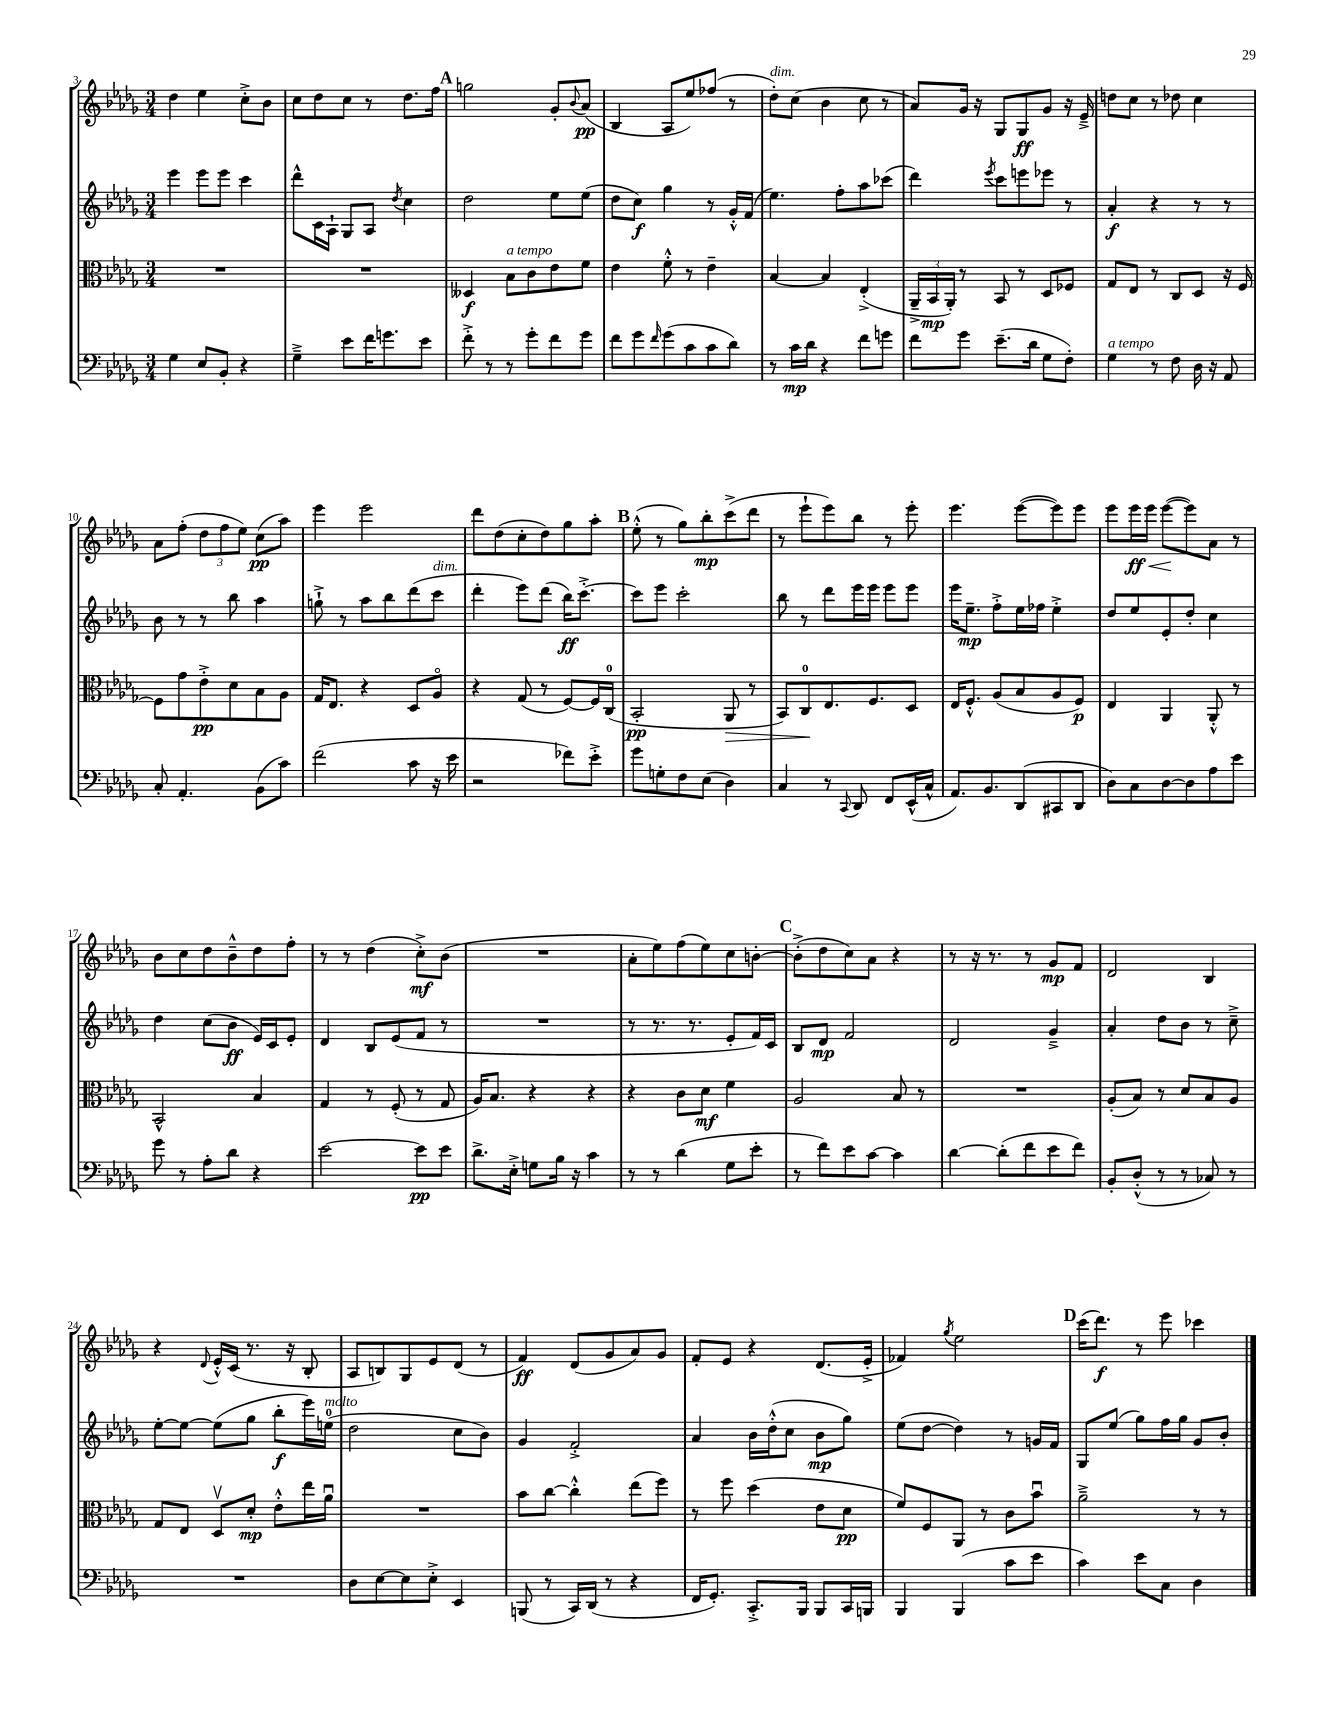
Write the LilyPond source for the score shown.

<<
\new StaffGroup <<
\new Staff = "s0" {
    \clef treble \key des \major \numericTimeSignature \time 3/4
    des''4 ees''4 c''8-.-> bes'8 |
    c''8 des''8 c''8 r8 des''8. f''16 |
    \mark \markup { \bold "A" } g''2 ges'8-. \appoggiatura { bes'8 } aes'8\pp( |
    bes4 aes8 ees''8) fes''8( r8 |
    des''8-.^\markup { \italic "dim." }) c''8( bes'4 c''8 r8 |
    aes'8) ges'16 r16 ges8 ges8\ff ges'8 r16 ees'16---> |
    d''8 c''8 r8 des''8 c''4 |
    aes'8 f''8-.( \tuplet 3/2 { des''8 f''8 ees''8) } c''8\pp( aes''8) |
    ees'''4 ees'''2 |
    des'''8 des''8( c''8-. des''8) ges''8 aes''8-. |
    \mark \markup { \bold "B" } ees''8-.-^( r8 ges''8) bes''8-.\mp c'''8->( des'''8 |
    r8 ees'''8-! ees'''8) bes''8 r8 ees'''8-. |
    ees'''4. ees'''8~( ees'''8) ees'''8 |
    ees'''8 ees'''16\ff\< ees'''16 ees'''8~\!( ees'''8) aes'8 r8 |
    bes'8 c''8 des''8 bes'8---^ des''8 f''8-. |
    r8 r8 des''4( c''8-.->\mf) bes'8( |
    R2. |
    aes'8-. ees''8) f''8( ees''8) c''8 b'8~-. |
    \mark \markup { \bold "C" } b'8-.->( des''8 c''8) aes'8 r4 |
    r8 r16 r8. r8 ges'8\mp f'8 |
    des'2 bes4 |
    r4 \appoggiatura { des'8 } ees'16-.-^ c'16( r8. r16 bes8-. |
    aes8 b8) ges8 ees'8 des'8( r8 |
    f'4\ff) des'8( ges'8 aes'8) ges'8 |
    f'8-. ees'8 r4 des'8.( ees'16-.-> |
    fes'4) \acciaccatura { ges''8 } ees''2 |
    \mark \markup { \bold "D" } c'''16( des'''8.\f) r8 ees'''8 ces'''4 \bar "|." |
}
\new Staff = "s1" {
    \clef treble \key des \major \numericTimeSignature \time 3/4
    ees'''4 ees'''8 ees'''8 c'''4 |
    des'''8-^ c'16 aes16-! ges8 aes8 \acciaccatura { des''8 } c''4 |
    \mark \markup { \bold "A" } des''2 ees''8 ees''8( |
    des''8 c''8\f) ges''4 r8 ges'16-.-^ f'16( |
    ees''4.) f''8-. aes''8 ces'''8( |
    des'''4) \acciaccatura { ees'''8 } c'''8 e'''8 ees'''8 r8 |
    aes'4-.\f r4 r8 r8 |
    bes'8 r8 r8 bes''8 aes''4 |
    g''8-!-> r8 aes''8 bes''8 des'''8( c'''8^\markup { \italic "dim." } |
    des'''4-. ees'''8) des'''8( bes''16\ff) c'''8.~-.-> |
    \mark \markup { \bold "B" } c'''8 ees'''8 c'''2-. |
    bes''8 r8 des'''8 ees'''16 ees'''16 ees'''8 ees'''8 |
    ees'''16 ees''8.--\mp f''8-.-> ees''16 fes''16 ees''4-.-> |
    des''8 ees''8 ees'8-. des''8-. c''4 |
    des''4 c''8( bes'8\ff ees'16) c'16 ees'8-. |
    des'4 bes8 ees'8( f'8 r8 |
    R2. |
    r8 r8. r8. ees'8-. f'16) c'16 |
    \mark \markup { \bold "C" } bes8 des'8\mp f'2 |
    des'2 ges'4---> |
    aes'4-. des''8 bes'8 r8 c''8---> |
    ees''8~-. ees''8~ ees''8( ges''8 bes''8-.\f ees'''16) e''16-0^\markup { \italic "molto" }( |
    des''2 c''8 bes'8) |
    ges'4 f'2-.-> |
    aes'4 bes'16 des''16-.-^( c''8 bes'8\mp ges''8) |
    ees''8( des''8~ des''4) r8 g'16 f'16 |
    \mark \markup { \bold "D" } ges8 ees''8( ges''8) f''16 ges''16 ges'8 bes'8-. \bar "|." |
}
\new Staff = "s2" {
    \clef alto \key des \major \numericTimeSignature \time 3/4
    R2. |
    R2. |
    \mark \markup { \bold "A" } deses4\f bes8^\markup { \italic "a tempo" } c'8 ees'8 f'8 |
    ees'4 f'8-.-^ r8 ees'4-- |
    bes4~ bes4 ees4-.->( |
    \tuplet 3/2 { aes,16---> bes,16\mp aes,16-.) } r8 bes,8 r8 des8 fes8 |
    ges8 ees8 r8 c8 des8 r16 f16~ |
    f8 ges'8 ees'8-.->\pp des'8 bes8 aes8 |
    ges16 ees8. r4 des8 aes8\flageolet |
    r4 ges8( r8 f8~) f16 c16-0( |
    \mark \markup { \bold "B" } bes,2-.\pp aes,8\> r8 |
    bes,8) c8-0\! ees8. f8. des8 |
    ees16 f8.-.-^ aes8( bes8 aes8 f8\p) |
    ees4 aes,4 aes,8-.-^ r8 |
    bes,2-^ bes4 |
    ges4 r8 f8-.( r8 ges8 |
    aes16) bes8. r4 r4 |
    r4 c'8 des'8\mf f'4 |
    \mark \markup { \bold "C" } aes2 bes8 r8 |
    R2. |
    aes8-.( bes8) r8 des'8 bes8 aes8 |
    ges8 ees8 des8\upbow des'8-.\mp ees'8-.-^ ees''16 aes'16\downbow |
    R2. |
    bes'8 c''8~ c''4-.-^ ees''8( f''8) |
    r8 f''8 des''4( ees'8 des'8\pp |
    f'8) f8 aes,8 r8 c'8 bes'8\downbow |
    \mark \markup { \bold "D" } aes'2---> r8 r8 \bar "|." |
}
\new Staff = "s3" {
    \clef bass \key des \major \numericTimeSignature \time 3/4
    ges4 ees8 bes,8-. r4 |
    ges4---> ees'8 f'16 g'8. ees'8 |
    \mark \markup { \bold "A" } f'8-.-> r8 r8 ges'8-. f'8 ges'8 |
    f'8 ges'8 \grace { f'16 } ges'8( c'8 c'8 des'8) |
    r8 c'16\mp des'16 r4 f'8 g'8 |
    f'8 ges'8 ees'8.--( des'16 ges8 f8-.) |
    ges4^\markup { \italic "a tempo" } r8 f8 des16 r16 aes,8 |
    c8-. aes,4.-. bes,8( c'8) |
    f'2( c'8 r16 ees'16 |
    r2 fes'8) ees'8-.-> |
    \mark \markup { \bold "B" } ges'8 g8-. f8 ees8( des4) |
    c4 r8 \appoggiatura { c,8 } des,8 f,8 ees,16-^( c16-^ |
    aes,8.) bes,8. des,8( cis,8 des,8 |
    des8) c8 des8~ des8 aes8 ees'8 |
    ges'8 r8 aes8-. des'8 r4 |
    ees'2~ ees'8\pp ees'8 |
    des'8.-> ees16-.-> g8 bes16 r16 c'4 |
    r8 r8 des'4( ges8 ees'8-. |
    \mark \markup { \bold "C" } r8 f'8) ees'8 c'8~ c'4 |
    des'4~ des'8-.( f'8 ees'8 f'8) |
    bes,8-. des8-.-^( r8 r8 ces8) r8 |
    R2. |
    des8 ees8~ ees8 ees8-.-> ees,4 |
    b,,8( r8 c,16) des,16( r8 r4 |
    f,16 ges,8.-.) c,8.-.-> bes,,16 bes,,8 c,16 b,,16 |
    bes,,4 bes,,4( c'8 ees'8 |
    \mark \markup { \bold "D" } c'4) ees'8 c8 des4 \bar "|." |
}
>>
>>
\layout { \context { \Score currentBarNumber = #3 } }
